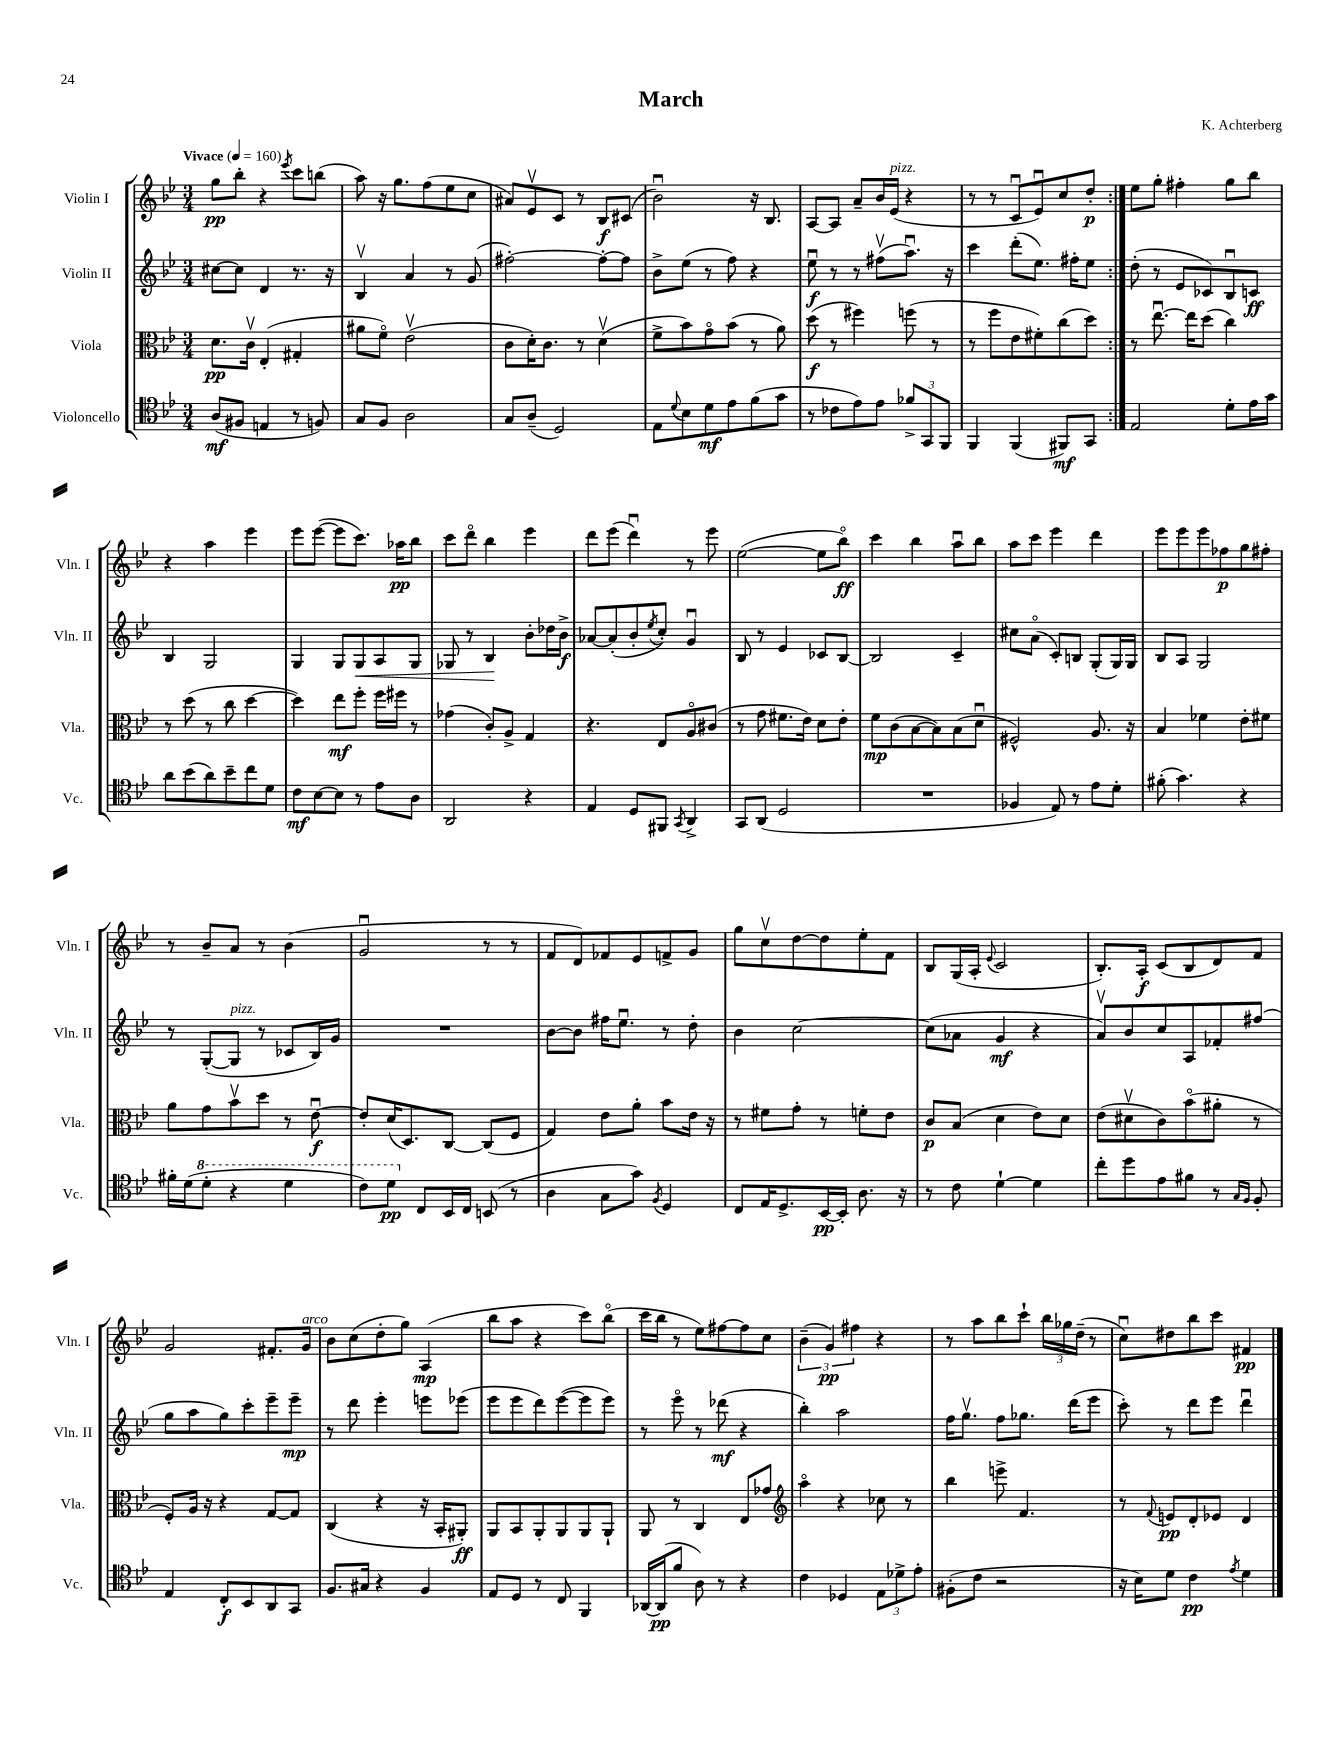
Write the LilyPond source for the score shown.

\header { title = "March" composer = "K. Achterberg" }
<<
\new StaffGroup <<
\new Staff = "s0" \with { instrumentName = "Violin I" shortInstrumentName = "Vln. I" } {
    \clef treble \key bes \major \numericTimeSignature \time 3/4 \tempo "Vivace" 4 = 160
    \repeat volta 2 { g''8\pp bes''8-. r4 \acciaccatura { ees'''8 } c'''8 b''8( |
    a''8) r16 g''8. f''8( ees''8 c''8 |
    ais'8) ees'8\upbow c'8 r8 bes8\f cis'8( |
    bes'2\downbow) r16 bes8. |
    a8~ a8 a'8-- bes'16 ees'16^\markup { \italic "pizz." }( r4 |
    r8 r8 c'8\downbow ees'8\downbow) c''8 d''8-.\p | }
    ees''8 g''8-. fis''4-. g''8 bes''8 |
    r4 a''4 ees'''4 |
    ees'''8 ees'''8~( ees'''8 c'''8.) aes''16\pp bes''8 |
    c'''8 d'''8\flageolet bes''4 ees'''4 |
    d'''8 ees'''8( d'''4\downbow) r8 ees'''8 |
    ees''2~( ees''8 bes''8\flageolet\ff) |
    c'''4 bes''4 a''8\downbow bes''8 |
    a''8 c'''8 ees'''4 d'''4 |
    ees'''8 ees'''8 ees'''8 fes''8\p g''8 fis''8-. |
    r8 bes'8-- a'8 r8 bes'4( |
    g'2\downbow r8 r8 |
    f'8 d'8) fes'8 ees'8 f'8-> g'8 |
    g''8 c''8\upbow d''8~ d''8 ees''8-. f'8 |
    bes8 g16( a16-. \appoggiatura { ees'8 } c'2 |
    bes8.-.) a16-.\f c'8( bes8 d'8) f'8 |
    g'2 fis'8.-. g'16^\markup { \italic "arco" } |
    bes'8 c''8( d''8-. g''8) a4\mp( |
    bes''8 a''8 r4 c'''8) bes''8\flageolet( |
    c'''16 bes''16 r8 ees''8) fis''8~ fis''8 c''8 |
    \tuplet 3/2 { bes'4--( g'4\pp) fis''4 } r4 |
    r8 a''8 bes''8 c'''8-! \tuplet 3/2 { bes''16 ges''16 d''16--( } r8 |
    c''8\downbow) dis''8 bes''8 c'''8 fis'4\pp \bar "|." |
}
\new Staff = "s1" \with { instrumentName = "Violin II" shortInstrumentName = "Vln. II" } {
    \clef treble \key bes \major \numericTimeSignature \time 3/4
    \repeat volta 2 { cis''8~ cis''8 d'4 r8. r16 |
    bes4\upbow a'4 r8 g'8( |
    fis''2~-.) fis''8~-. fis''8 |
    bes'8-> ees''8( r8 f''8) r4 |
    ees''8\downbow\f r8 r8 fis''8\upbow( a''8.\downbow) r16 |
    c'''4 d'''8-.( ees''8.) fis''16-. ees''8 | }
    d''8-.( r8 ees'8 ces'8) bes8\downbow c'8\ff |
    bes4 g2 |
    g4 g8 g8\< a8 g8 |
    ges8 r8 bes4\! bes'8-. des''16 bes'16->\f |
    aes'8~ aes'8-.( bes'8-. \acciaccatura { ees''8 } c''8-.) g'4\downbow |
    bes8 r8 ees'4 ces'8 bes8~ |
    bes2 c'4-- |
    cis''8 a'8\flageolet( c'8-.) b8 g8-.( g16) g16 |
    bes8 a8 g2 |
    r8 g8~-.( g8^\markup { \italic "pizz." } r8 ces'8 bes16) g'16 |
    R2. |
    bes'8~ bes'8 fis''16 ees''8.\downbow r8 d''8-. |
    bes'4 c''2~ |
    c''8( aes'8 g'4\mf r4 |
    a'8\upbow) bes'8 c''8 a8 fes'8-. fis''8( |
    g''8 a''8 g''8) c'''8-. ees'''8-- ees'''8--\mp |
    r8 d'''8 ees'''4-. e'''8 ees'''8( |
    ees'''8 ees'''8 d'''8) ees'''8~( ees'''8 ees'''8) |
    r8 ees'''8\flageolet r8 des'''8\mf( r4 |
    bes''4-.) a''2 |
    f''16 g''8.\upbow f''8 ges''8. d'''16( ees'''8 |
    c'''8-.) r8 d'''8 ees'''8 d'''4\downbow \bar "|." |
}
\new Staff = "s2" \with { instrumentName = "Viola" shortInstrumentName = "Vla." } {
    \clef alto \key bes \major \numericTimeSignature \time 3/4
    \repeat volta 2 { d'8.\pp c'16\upbow ees4-.( gis4-. |
    ais'8 f'8\flageolet) ees'2\upbow( |
    c'8 d'16-.) c'8. r8 d'4\upbow( |
    f'8-> bes'8) g'8\flageolet bes'8( r8 a'8) |
    d''8\f( r8 fis''4) f''8( r8 |
    r8 f''8 ees'8 fis'8-.) c''8( d''8) | }
    r8 ees''8.~\downbow ees''16 d''8( c''4) |
    r8 d''8( r8 c''8 d''4~ |
    d''4) ees''8\mf f''8-. f''16 fis''16 r8 |
    ges'4( c'8-.) a8-> g4 |
    r4. ees8 a8\flageolet cis'8( |
    r8 g'8 fis'8. ees'16) d'8 ees'8-. |
    f'8\mp c'8( bes8~ bes8) bes8( d'8\downbow |
    fis2-^) a8. r16 |
    bes4 fes'4 ees'8-. fis'8 |
    a'8 g'8 bes'8\upbow d''8 r8 ees'8~\downbow\f |
    ees'8-. d'16( d8.) c8~ c8( f8 |
    g4) ees'8 a'8-. bes'8 ees'16 r16 |
    r8 fis'8 g'8-. r8 f'8-. ees'8 |
    c'8\p bes8( d'4 ees'8) d'8 |
    ees'8( dis'8\upbow c'8) bes'8\flageolet( ais'8-. r8 |
    f8-.) a16 r16 r4 g8~ g8 |
    c4( r4 r16 bes,16-. ais,8-.\ff) |
    a,8 bes,8 a,8-. a,8 a,8 a,8-! |
    a,8 r8 c4 ees8 ges'8 |
    \clef treble a''4\flageolet r4 ces''8 r8 |
    bes''4 e'''8-> f'4. |
    r8 \appoggiatura { f'8 } e'8\pp d'8-. ees'8 d'4 \bar "|." |
}
\new Staff = "s3" \with { instrumentName = "Violoncello" shortInstrumentName = "Vc." } {
    \clef tenor \key bes \major \numericTimeSignature \time 3/4
    \repeat volta 2 { a8\mf( fis8 e4 r8 f8) |
    g8 f8 a2 |
    g8 a8--( d2) |
    ees8 \appoggiatura { d'8 } bes8 d'8\mf ees'8 f'8( g'8 |
    r8 ces'8 ees'8) ees'8 \tuplet 3/2 { fes'8-> g,8 f,8 } |
    f,4 f,4( fis,8\mf) g,8 | }
    ees2 d'8-. ees'16 g'16 |
    a'8 bes'8( a'8) bes'8-- c''8 d'8 |
    c'8\mf bes8~ bes8 r8 ees'8 a8 |
    a,2 r4 |
    ees4 d8 fis,8 \acciaccatura { g,8 } a,4-> |
    g,8 a,8( d2 |
    R2. |
    fes4 ees8) r8 ees'8 d'8-. |
    fis'8-.( g'4.) r4 |
    fis'16-. d'16( \ottava #1 d''8-. r4 d''4 |
    c''8) d''8\pp \ottava #0 c8 bes,16 c16 b,8( r8 |
    a4 g8 g'8) \acciaccatura { f8 } d4 |
    c8 ees16 d8.-> bes,16~\pp bes,16-. a8. r16 |
    r8 c'8 d'4~-! d'4 |
    c''8-. d''8 ees'8 fis'8 r8 \grace { g16 f16 } f8-. |
    ees4 c8-.\f bes,8 a,8 g,8 |
    f8. gis16 r4 f4 |
    ees8 d8 r8 c8 f,4 |
    aes,16~ aes,16\pp( f'8 a8) r8 r4 |
    c'4 des4 \tuplet 3/2 { ees8 des'8-> ees'8-. } |
    fis8-.( c'8 r2 |
    r16 bes16) d'8 c'4\pp \acciaccatura { ees'8 } d'4 \bar "|." |
}
>>
>>
\layout { \context { \Score \remove "Bar_number_engraver" } }
